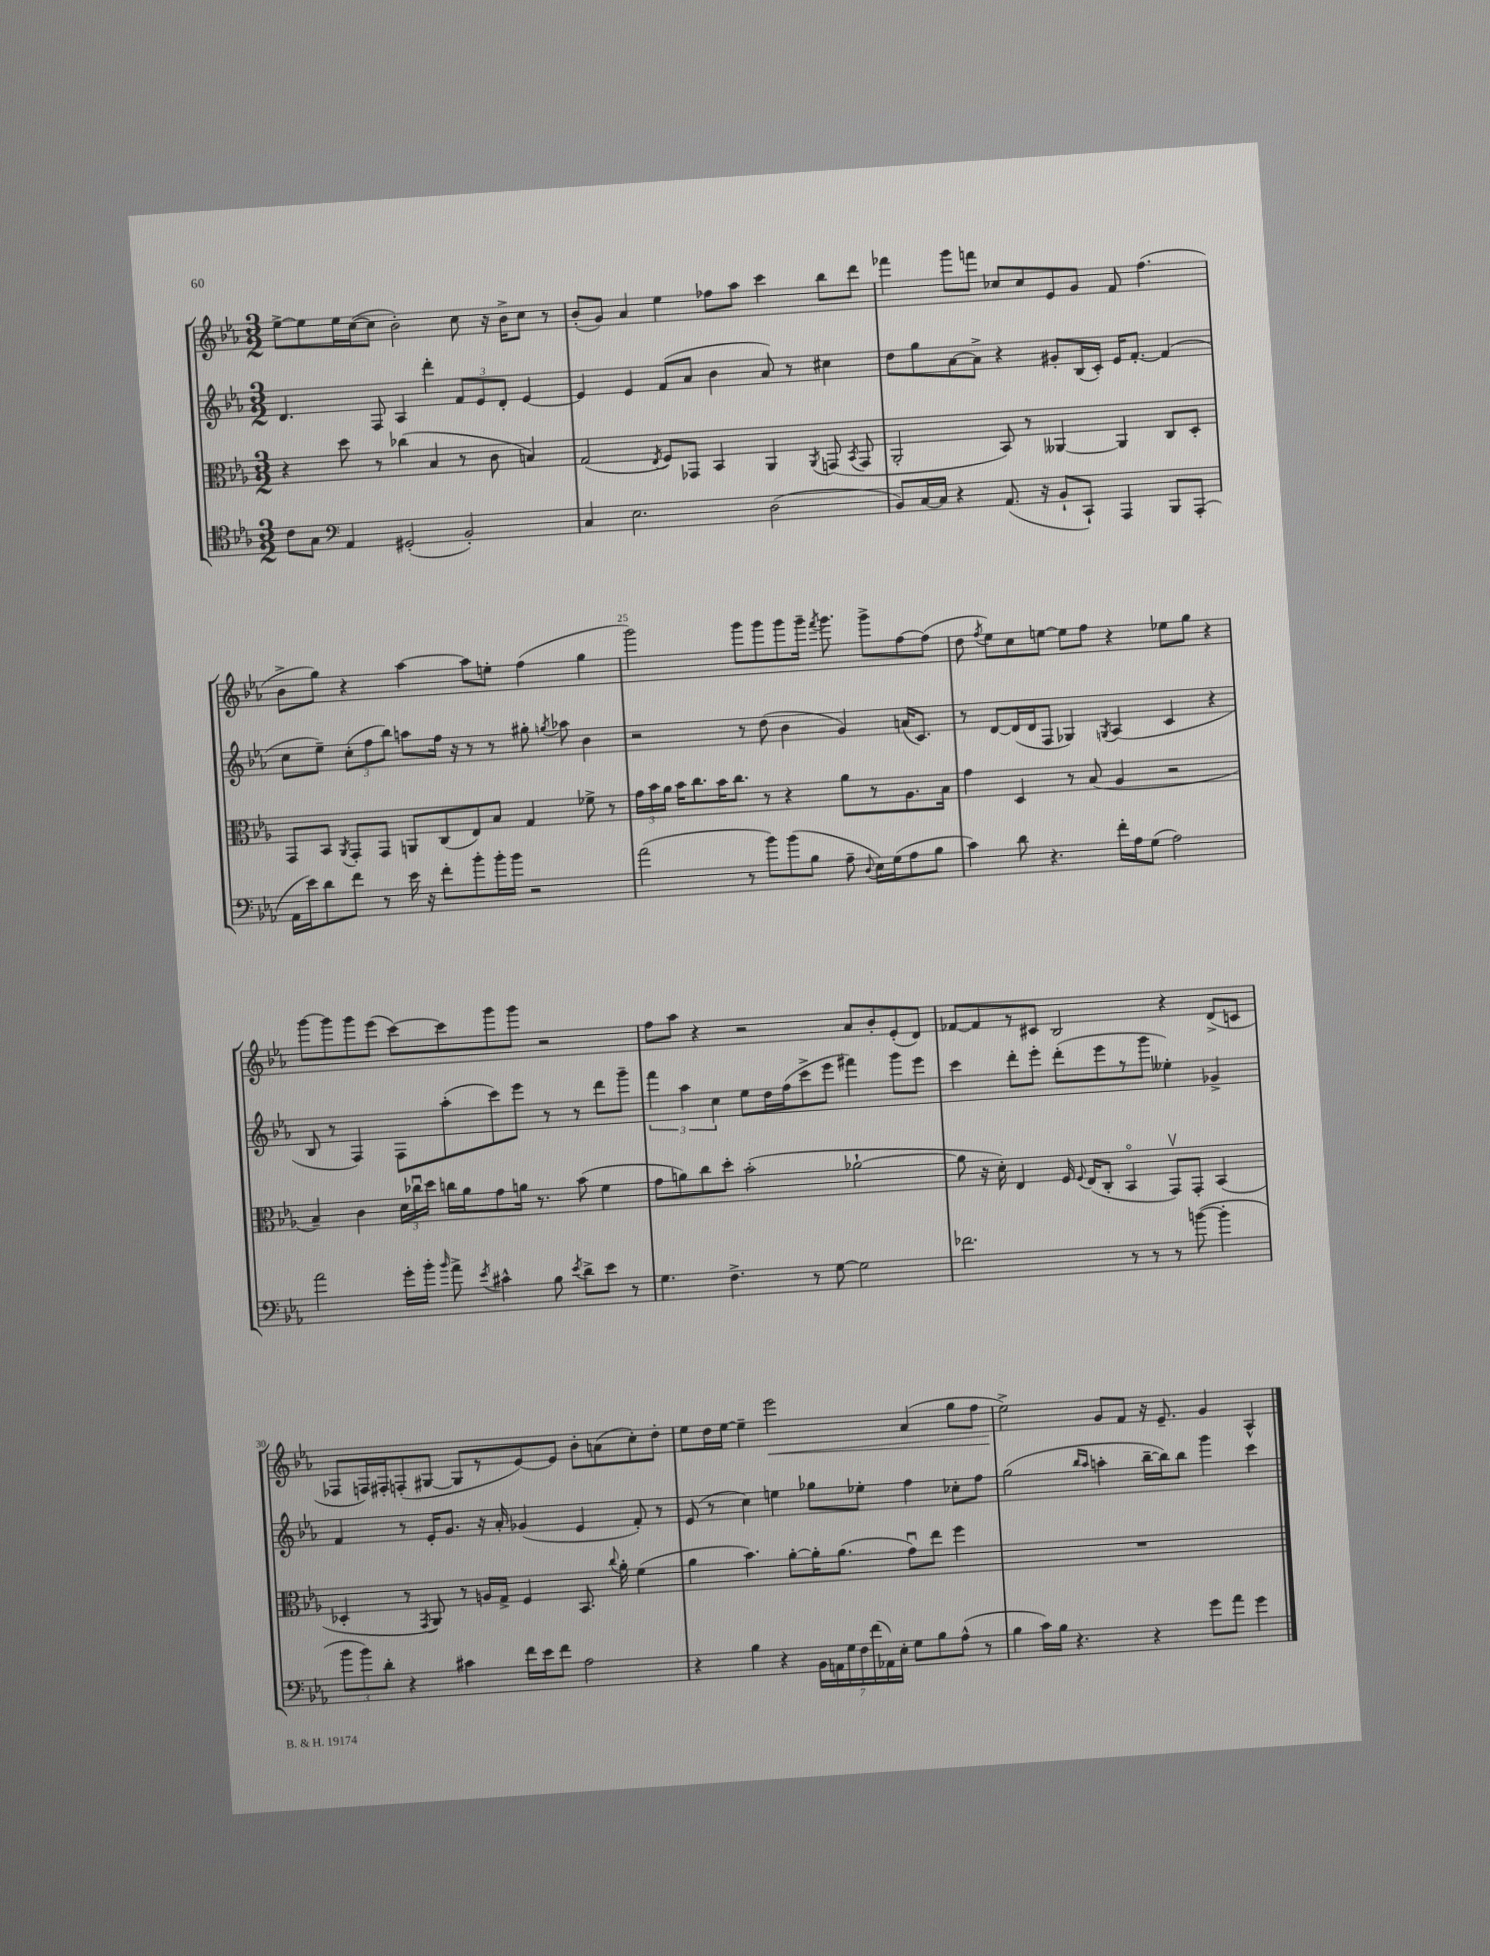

**kern	**kern	**kern	**kern
*staff4	*staff3	*staff2	*staff1
*clefC4	*clefC3	*clefG2	*clefG2
*k[b-e-a-]	*k[b-e-a-]	*k[b-e-a-]	*k[b-e-a-]
*M3/2	*M3/2	*M3/2	*M3/2
8c	4r	4.d	[8ee-^
8G	.	.	8ee-]
*clefF4	*	*	*
4AA-	8dd	.	16ee-
.	.	.	([16cc
.	8r	8F	8cc]
(2GG#'	(4cc-	4A-	2b-')
.	4B-	4ddd'	.
2BB-')	8r	12f	8cc
.	.	12e-	.
.	8c	.	16r
.	.	12d'	.
.	.	.	16b-^
.	4B)	[4e-	8cc
.	.	.	8r
=	=	=	=
4C	(2G	4e-]	(8b-'
.	.	.	8g)
2.E-	.	4e-	4a-
.	8qE-	.	.
.	8F)	(8f	4ee-
.	8GG-	8a-	.
.	4BB-	4b-	8ff-
.	.	.	8aa-
(2D	4AA-	8a-)	4ccc
.	.	8r	.
.	8qAA-	.	.
.	(8GG	4cc#	8bb-
.	8qBB-	.	.
.	8GG	.	8ddd
=	=	=	=
8BB-)	2AA-'	8dd	4fff-
[16C	.	8gg	.
16C]	.	.	.
4r	.	[8a-	8ggg
.	.	8a-^]	8fff
(8.AA-	8BB-)	4r	8cc-
.	8r	.	8cc-
16r	.	.	.
8BB-`	[4AA--	8g#'	8e-
8CC`)	.	(16B-	8g
.	.	16c')	.
4AAA-	4AA--]	16e-	8f
.	.	[8.f'	.
.	.	.	(4.ff
8BBB-	8C	(4f]	.
(8AAA-'	8D'	.	.
=	=	=	=
16AA-	8GG	8cc	8b-^
16e-)	.	.	.
8d	8BB-	8ee-~)	8gg)
.	8qAA-	.	.
8f	8GG'	(12cc'	4r
.	.	12ff	.
8r	8GG	.	.
.	.	12bb-)	.
16e-	8AA	8aa	[4aa-
16r	.	.	.
8f'	(8C	16ff	.
.	.	16r	.
8b-'	8E-)	8r	8aa-]
16b-'	8B-	8r	8ee'
16b-	.	.	.
2r	4G	8gg#'	(4ff
.	.	8qgg	.
.	.	8aa-	.
.	8f-^	4b-	4gg
.	8r	.	.
=	=	=	=
(2a-	24g	2r	2ggg)
.	24b-	.	.
.	24a-	.	.
.	16b-	.	.
.	8.cc	.	.
.	16b-	.	.
.	8.cc	.	.
8r	.	8r	8ggg
8b-)	8r	(8dd	8ggg
(8b-	4r	4b-	8ggg
8B-	.	.	16ggg~
.	.	.	8qfff
.	.	.	8.ggg
8A-~	8a-	4g)	.
8qqD	.	.	.
16E-)	8r	.	8ggg^
(16G	.	.	.
8A-	8.A-	(16a	[8ff
.	.	8.c)	.
8B-	.	.	(8ff]
.	16B-	.	.
=	=	=	=
4c)	4g	8r	8dd
.	.	.	8qff
.	.	[8d	8ee-)
8d	4D	(16d]	8cc
.	.	16d	.
4.r	.	8F	[8ee
.	8r	4G-)	8ee]
.	(8B-	.	8ff
.	.	8qG	.
16f'	4A-	(4A-	4r
16A-	.	.	.
(8G	.	.	.
2A-)	2r	4c	8ee-
.	.	.	8gg
.	.	4r	4r
=	=	=	=
2a-	4B-~)	8B-	[8ggg
.	.	8r	8ggg]
.	4c	4F)	8ggg
.	.	.	(8eee-
16g'	24d	8F	[8ccc)
.	24cc-u	.	.
16b-'	.	.	.
.	24dd	.	.
16qqb-	.	.	.
8a-^	16cc	(8aa-'	8ccc]
.	16a-	.	.
8qe-	.	.	.
4c#^^	8g	8ccc)	8ggg
.	16a	8eee-	8ggg
.	8.r	.	.
8B-	.	8r	2r
8qe-	.	.	.
8d^	(8b-	8r	.
8e-	4f	8ddd	.
8r	.	8ggg~	.
=	=	=	=
4.G	8g	6fff	8ff
.	8a)	.	8aa-
.	.	6aa-	.
.	8cc	.	4r
.	.	6cc	.
4.F^	8dd'	.	.
.	(2b-'	8ee-	2r
.	.	16dd	.
.	.	(16ff	.
8r	.	8ccc^	.
[8G	.	8eee-	.
2G]	[2a-`	4fff#)	8a-
.	.	.	8b-'
.	.	8ggg	(8e-'
.	.	8eee-	8d)
=	=	=	=
2.f-	8a-]	4ccc	[8f-
.	16r	.	8f-]
.	16d')	.	.
.	4E-	8ddd'	8r
.	.	8eee-'	8c#
.	16F	(8ddd'	2B-
.	8qqF	.	.
.	(16E-	.	.
.	8C'	8eee-	.
8r	4BB-o	8r	.
8r	.	8ggg	.
8r	8GGv)	4ee--')	4r
([8b	8GG'	.	.
4b']	(4BB-	4g-^	(8d^
.	.	.	8c
=	=	=	=
12b-	4D-'	4f	8F-
12b-)	.	.	.
.	.	.	16F)
12d'	.	.	.
.	.	.	16F#'
4r	8r	8r	(8F'
.	8qGG	.	.
.	8AA-)	16e-'	[8G#
.	.	8.g	.
4c#	8r	.	8G#]
.	16A	16r	8r
.	16G^	16a-'	.
16f	4F	(4g-	[8e-)
16e-	.	.	.
8f	.	.	8e-]
2A-	8.BB-	4e-	8b-'
.	.	.	(8a
.	8qqcc	.	.
.	16a-'	.	.
.	(4f	8f')	8cc')
.	.	8r	8dd'
=	=	=	=
4r	4a-	(8e-	8ee-
.	.	8r	16dd
.	.	.	[16ee-
4B-	4.b-)	4cc)	4ee-~]
4r	.	4ee	2eee-
.	[8a-'	.	.
28BB-	16a-']	8gg-	.
28AA	.	.	.
.	(8.a-	.	.
28G	.	.	.
28F	.	.	.
.	.	8ee-'	.
(28f	.	.	.
28AA-)	.	.	.
28E-'	.	.	.
8G	8gu)	4ff	(4a-
8B-	8ee-	.	.
(8A-^^	4ff	8cc-'	8gg
8r	.	8ff	8ff
=	=	=	=
4B-	1.r	(2gg	2ee-^)
16c)	.	.	.
16B-	.	.	.
4.r	.	.	.
.	.	16qqbb-	.
.	.	16qqaa-	.
.	.	4aa'	8g
.	.	.	8f
4r	.	[16bb-~	16r
.	.	16bb-])	8.e-~
.	.	8bb-	.
8g	.	4ggg	4g
8a-	.	.	.
4g	.	4ccc	4A-^^
==	==	==	==
*-	*-	*-	*-
